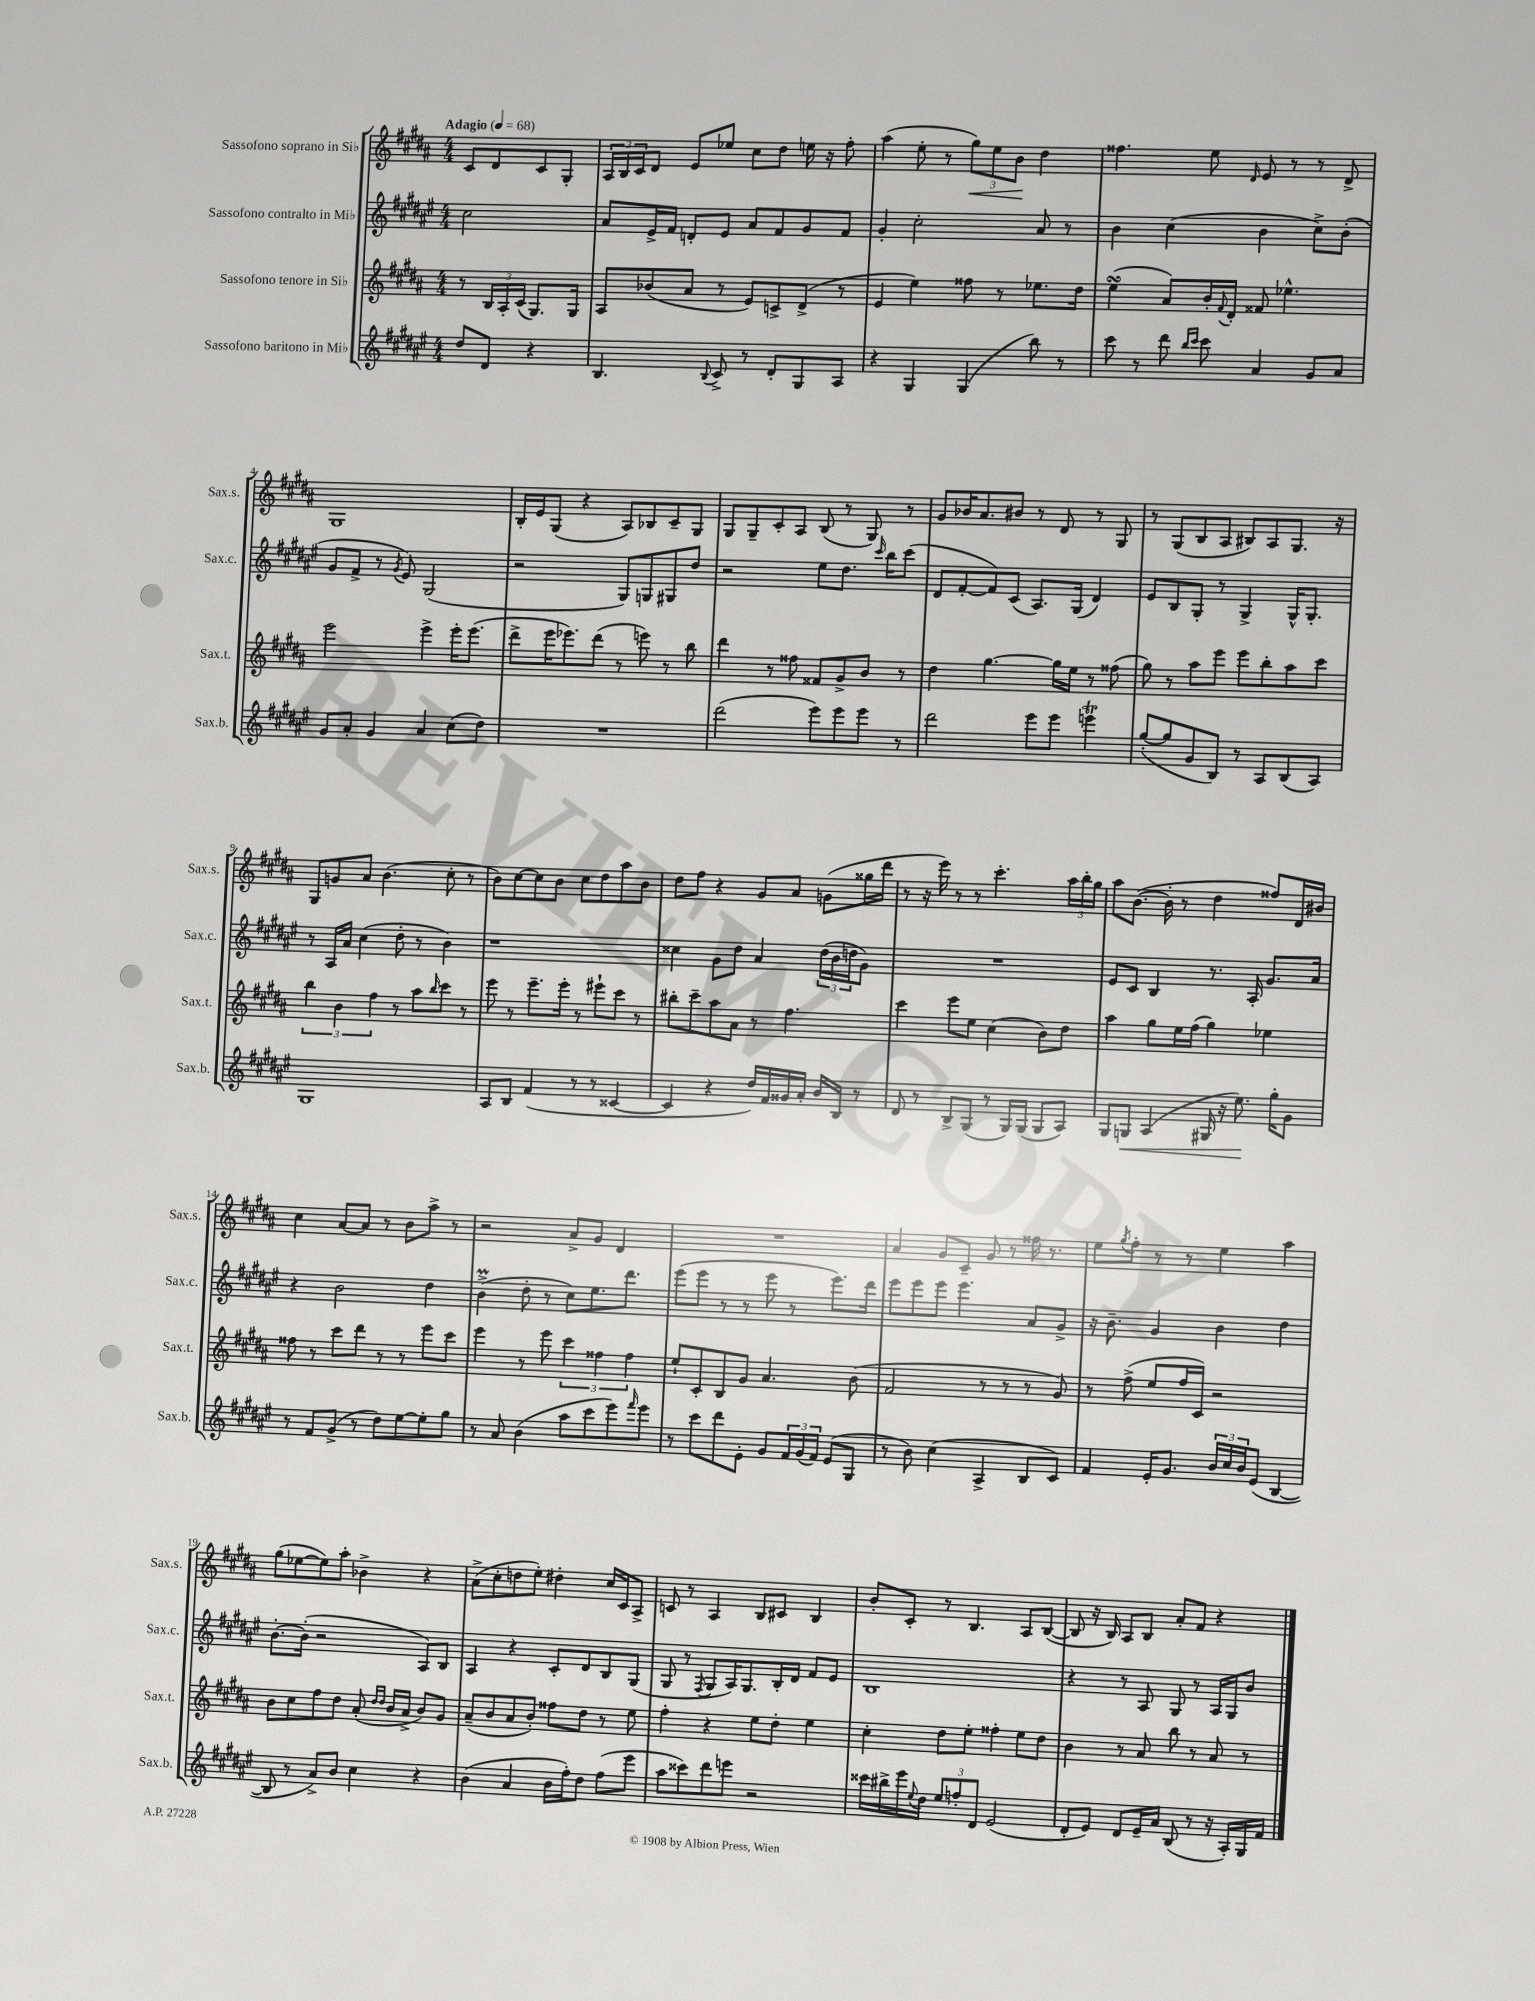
<<
\new StaffGroup <<
\new Staff = "s0" \with { instrumentName = "Sassofono soprano in Sib" shortInstrumentName = "Sax.s." } {
    \clef treble \key b \major \numericTimeSignature \time 4/4 \partial 2 \tempo "Adagio" 4 = 68
    cis'8 dis'8 cis'8 gis8-. |
    \tuplet 3/2 { ais16 b16 cis'16 } dis'8 e'8 ees''8 cis''8 dis''8 e''16 r16 fis''8-. |
    ais''4( e''8-. r8 \tuplet 3/2 { gis''8\<) e''8 b'8\! } dis''4 |
    fisis''4. e''8 \grace { dis'16 } e'8 r8 r8 dis'8-> |
    gis1 |
    b16-. e'16 gis8( r4 ais8) bes8 cis'8-- gis8 |
    gis8 gis8-- cis'8-. ais8 b8( r8 gis8) r8 |
    gis'8 bes'16 ais'8. bis'8 r8 dis'8 r8 gis8 |
    r8 gis8( b8 ais8 bis8) ais8 gis8. r16 |
    gis8 g'8 ais'8 b'4.( cis''8-. r8 |
    b'8) cis''8~ cis''8 b'8 cis''8 dis''8 ais''8 b'8 |
    dis''8 fis''8 r4 gis'8 ais'8 g'8( gisis''16 dis'''16 |
    r8 r16 e'''16) r8 r8 cis'''4.-. \tuplet 3/2 { ais''16 b''16-. gis''16 } |
    ais''8 b'8.~( b'16-. r8 dis''4 fisis''8) dis'16 bis'16 |
    cis''4 ais'8~ ais'8 r8 b'8 ais''8-> r8 |
    r2 ais'8-> gis'8 dis'4 |
    R1 |
    ais'4 gis'8 cis'8-- gis'8 r8 fisis''16 r8. |
    e''8 \acciaccatura { gis''8 } fis''8-. r8 r8 e''4 ais''4 |
    gis''8( ees''8~ ees''8) ais''8-. bes'4-> r4 |
    ais'8->( cis''8-. d''8 e''8-.) dis''4-. cis''16 cis'16 ais8-> |
    c'8 r8 ais4 b8 cis'8 b4 |
    b'8-. cis'8-. r8 b4. ais8 b8~( |
    b8 r16 b16) ais8 b8 ais'8-. fis'8 r4 \bar "|." |
}
\new Staff = "s1" \with { instrumentName = "Sassofono contralto in Mib" shortInstrumentName = "Sax.c." } {
    \clef treble \key fis \major \numericTimeSignature \time 4/4 \partial 2
    cis''2 |
    ais'8 eis'16-> fis'16 d'8-. eis'8 ais'8 fis'8 gis'8 fis'8 |
    gis'4-. cis''2-. ais'8 r8 |
    b'4 cis''4( b'4 cis''8->) b'8-.( |
    gis'8 fis'8-> r8 \acciaccatura { gis'8 } eis'8) gis2( |
    r2 gis8) g8 gis8 dis''8 |
    r2 eis''8 dis''8. \grace { cis'''16 } b''16 cis'''8( |
    dis'8 fis'8~-. fis'8) cis'8( ais8.) gis16( dis'4) |
    eis'8 b8 gis8-. r8 gis4-> gis16-^ gis8.-. |
    r8 ais16 ais'16 cis''4( dis''8-. r8 b'4) |
    r1 |
    cisis''4 gis'8 dis''8 ais'4 \tuplet 3/2 { dis''16( b'16 d''16 } gis'8) |
    R1 |
    eis'8 cis'8 b4 r8. ais16-. gis'8. ais'16 |
    r4 b'2 dis''4 |
    b'4->\prall( dis''8-. r8 cis''8) eis''8. dis'''8. |
    eis'''8( eis'''8 r8 r8 eis'''8 r8 eis'''8.) dis'''16 |
    eis'''8 eis'''8 eis'''8 eis'''4. ais'8 gis'8-> |
    r16 b'8.-- gis'4 b'4 dis''4 |
    b'8.~-. b'16-.( r2 ais8) b8 |
    ais4 r4 cis'8-. dis'8 b8 gis8( |
    gis8 r8 \acciaccatura { fis8 } gis8 ais16) gis8. b16-. dis'16 fis'8 eis'8 |
    b1 |
    r4 r8 ais8 gis8 r8 ais16 gis16 b'8 \bar "|." |
}
\new Staff = "s2" \with { instrumentName = "Sassofono tenore in Sib" shortInstrumentName = "Sax.t." } {
    \clef treble \key b \major \numericTimeSignature \time 4/4 \partial 2
    r8 \tuplet 3/2 { b16 ais16-. cis'16( } gis8.) gis16 |
    ais8 bes'8( ais'8 r8 e'8) c'8-> dis'8->( r8 |
    e'4 e''4) fisis''8 r8 ees''8. dis''16 |
    e''4\turn( ais'8) b'16-. \appoggiatura { fis'8 } dis'16-. fisis'8 ees''4.-^ |
    e'''2 e'''4-> e'''16-. e'''8.( |
    dis'''8-> e'''16 ees'''8.) dis'''8( r8 e'''8) r8 b''8 |
    dis'''4 r8 fisis''8 fisis'8 gis'8-> b'8 r8 |
    dis''4 gis''4.~ gis''16 e''16 r8 fisis''8( |
    gis''8) r8 ais''8 e'''8 e'''8 b''8-. ais''8 cis'''8 |
    \tuplet 3/2 { b''4 b'4 fis''4 } r8 ais''8 \grace { b''16 } cis'''8 r8 |
    e'''8 r8 e'''8.-- e'''16-. r8 eis'''8-! cis'''8 r8 |
    bis''8-. cis'''8-- ais''8 ais'8 r8 fis''4. |
    cis'''4 e'''8 e''8 cis''4( b'8) dis''8 |
    ais''4 gis''8 e''16 fis''16( gis''4) ees''4 |
    fisis''8 r8 cis'''8 dis'''8 r8 r8 e'''8 cis'''8 |
    e'''4 r8 e'''8 \tuplet 3/2 { cis'''4 fisis''4 fisis''4 } |
    e''8-! cis'8-. b8 gis'8 ais'4. b'8( |
    fis'2 r8 r8 r8 gis'8) |
    r8 fis''8->( e''8 fis''16 cis'16) r2 |
    b'8 cis''8 fis''8 dis''8 ais'8-.( \grace { dis''16 dis''16 } b'16 ais'16-> b'8) gis'8 |
    ais'8--( b'8 ais'8 b'8-.) fisis''8 dis''8 r8 e''8 |
    fis''4-. r4 e''8 dis''8-. e''4 |
    cis''4-. dis''8 e''8-. fisis''4-. e''8 dis''8 |
    b'4 r8 ais'8 b''8 r8 ais'8 r8 \bar "|." |
}
\new Staff = "s3" \with { instrumentName = "Sassofono baritono in Mib" shortInstrumentName = "Sax.b." } {
    \clef treble \key fis \major \numericTimeSignature \time 4/4 \partial 2
    dis''8 dis'8 r4 |
    b4. \appoggiatura { b8 } cis'8-> r8 dis'8-. gis8 ais8 |
    r4 gis4 gis4( b''8) r8 |
    cis'''8 r8 dis'''8 \grace { b''16 cis'''16 } cis'''8 ais'4 gis'8 ais'8 |
    gis'8 ais'8-. gis'4 ais'4 cis''8( dis''8) |
    R1 |
    dis'''2( eis'''8) eis'''8 eis'''8 r8 |
    dis'''2 eis'''8 eis'''8 e'''4\trill |
    gis''8~-.( gis''8 gis'8 b8) r8 ais8 b8( ais8) |
    gis1 |
    ais8 b8 fis'4( r8 r8 cisis'4~ |
    cisis'4 r4 dis''16) fis'16 gisis'16 ais'16-. b'16 b16 r8 |
    dis'8 r8 b8-> gis8( r8 gis16) gis16( gis8 ais8) |
    gis8 g8\< ais4( gis16 r16 eis''8.\!) gis''16-. gis'8 |
    r8 fis'8 gis'8->( r8 dis''8) eis''8~ eis''8-. gis''8 |
    r8 ais'8 b'4( ais''8 cis'''8 eis'''8) \grace { fis'''16 } eis'''8 |
    r8 cis'''8 dis'''8 eis'8-. gis'8 \tuplet 3/2 { fis'16 gis'16( fis'16) } eis'8( gis8 |
    r8 b'8) cis''4( ais4-> b8 cis'8) |
    fis'4 eis'16-. gis'8. \tuplet 3/2 { b'16 cis''16 b'16 } eis'8( b4~ |
    b8 r8 ais'8->) b'8 cis''4 r4 |
    b'4( ais'4 b'16 fis''16-.) dis''8 fis''8( eis'''8 |
    ais''8 cisis'''8) dis'''8 e'''8 r2 |
    cisis'''16 bis''16-> eis'''16 \appoggiatura { eis''8 } dis''16 \tuplet 3/2 { eis''8 f''8-. dis'8 } eis'2( |
    dis'8-. eis'8) dis'8 eis'16-- ais'16 b8( r8 r16 ais16-.) gis16 fis'16 \bar "|." |
}
>>
>>
